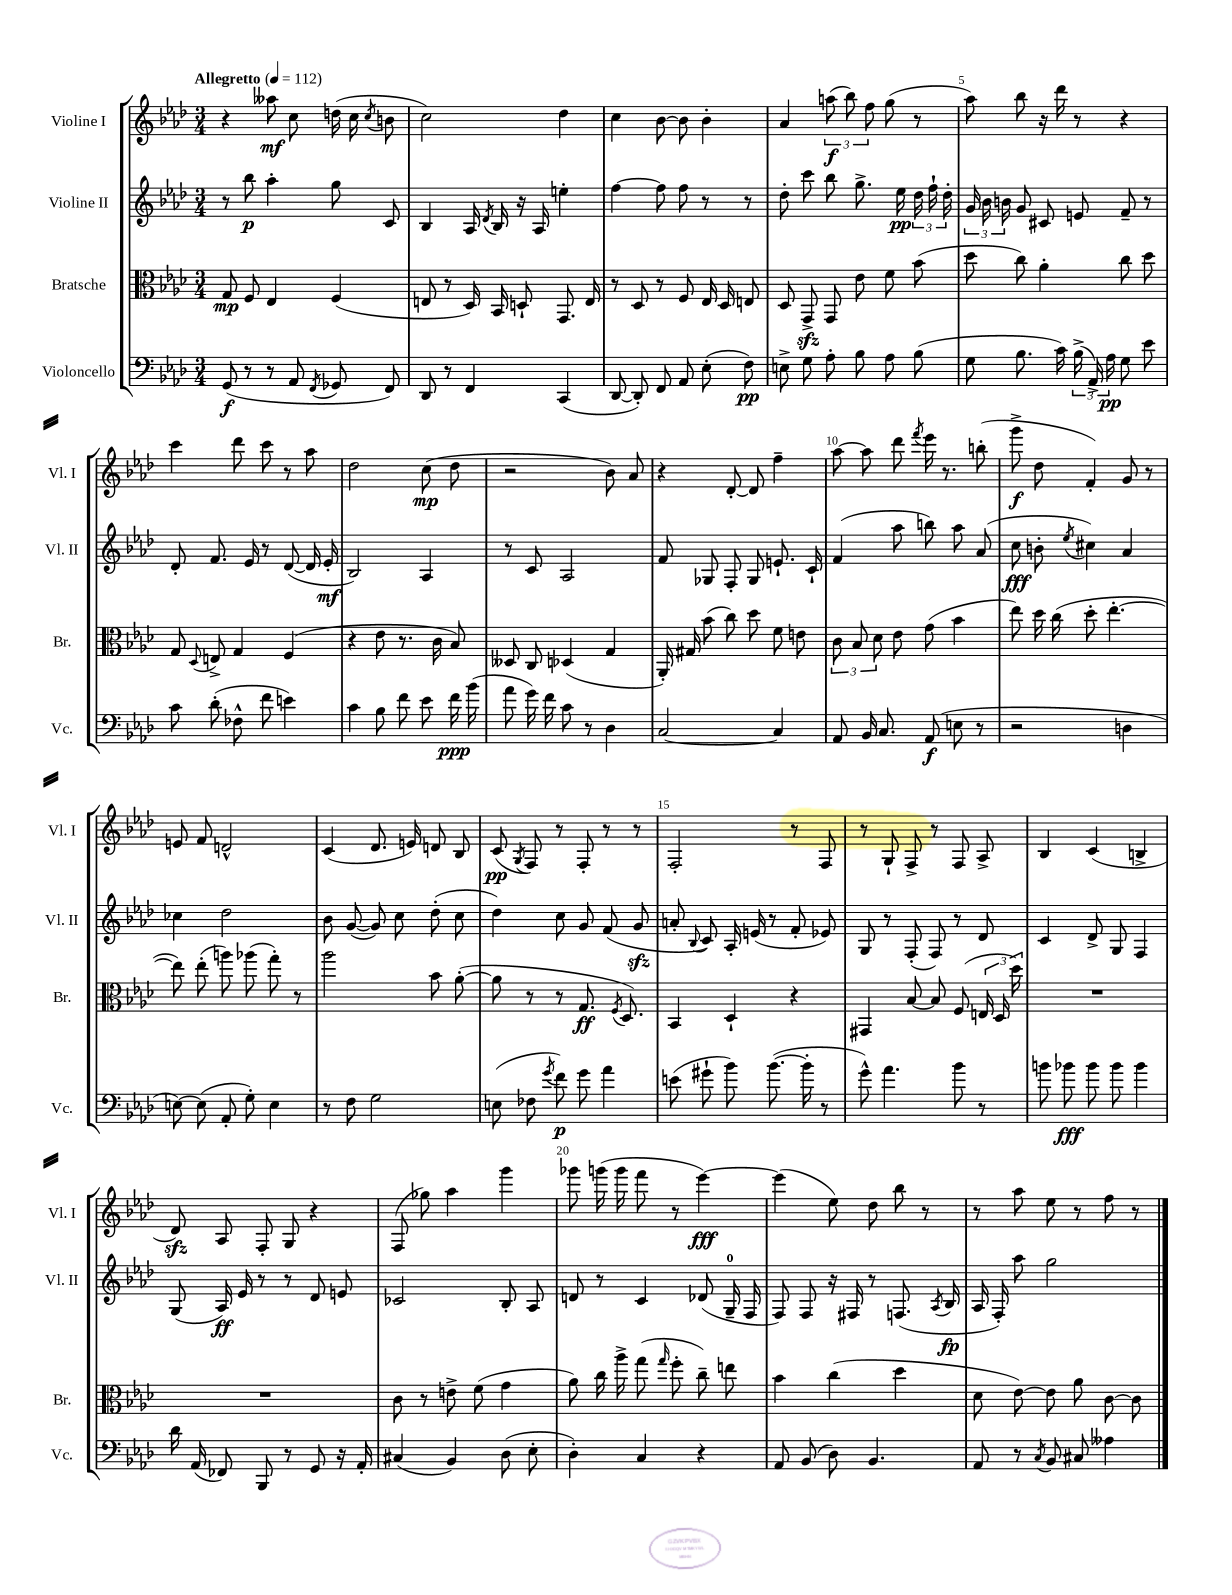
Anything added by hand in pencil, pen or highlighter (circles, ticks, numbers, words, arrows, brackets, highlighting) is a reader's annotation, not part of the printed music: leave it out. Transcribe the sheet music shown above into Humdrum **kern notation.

**kern	**dynam	**kern	**dynam	**kern	**dynam	**kern	**dynam
*part4	*part4	*part3	*part3	*part2	*part2	*part1	*part1
*staff4	*staff4	*staff3	*staff3	*staff2	*staff2	*staff1	*staff1
*I"Violoncello	*	*I"Bratsche	*	*I"Violine II	*	*I"Violine I	*
*I'Vc.	*	*I'Br.	*	*I'Vl. II	*	*I'Vl. I	*
*clefF4	*	*clefC3	*	*clefG2	*	*clefG2	*
*k[b-e-a-d-]	*	*k[b-e-a-d-]	*	*k[b-e-a-d-]	*	*k[b-e-a-d-]	*
*M3/4	*	*M3/4	*	*M3/4	*	*M3/4	*
*MM112	*	*MM112	*	*MM112	*	*MM112	*
=1	=1	=1	=1	=1	=1	=1	=1
!	!	!	!	!	!	!LO:TX:a:B:t=Allegretto	!
(8GG/	f	8G/	mp	8r	.	4r	.
8r	.	8F/	.	8bb-\	p	.	.
8r	.	4E-/	.	4aa-'\	.	8aa--X\	mf
8AA-/	.	.	.	.	.	8cc\	.
8qFF/	.	.	.	.	.	.	.
8GG-X/	.	(4F/	.	8gg\	.	(16ddn\	.
.	.	.	.	.	.	16cc\	.
.	.	.	.	.	.	8qcc/	.
8FF/)	.	.	.	8c/	.	8bn\	.
=2	=2	=2	=2	=2	=2	=2	=2
8DD-/	.	8En/	.	4B-/	.	2cc\)	.
8r	.	8r	.	.	.	.	.
4FF/	.	16D-/)	.	16A-/	.	.	.
.	.	.	.	8qd-/	.	.	.
.	.	16BB-/	.	16B-/	.	.	.
.	.	8Dn`/	.	16r	.	.	.
.	.	.	.	16A-/	.	.	.
(4CC/	.	8.GG/	.	4een'\	.	4dd-\	.
.	.	16E/	.	.	.	.	.
=3	=3	=3	=3	=3	=3	=3	=3
[8DD-/	.	8r	.	[4ff\	.	4cc\	.
8DD-'/])	.	8D-/	.	.	.	.	.
8FF/	.	8r	.	8ff\]	.	[8b-\	.
8AA-/	.	8F/	.	8ff\	.	8b-\]	.
(8E-'\	.	16E-/	.	8r	.	4b-'\	.
.	.	16D-/	.	.	.	.	.
8F\)	pp	8En/	.	8r	.	.	.
=4	=4	=4	=4	=4	=4	=4	=4
8En^\	.	8D-/	.	8dd-'\	.	4a-/	.
8G\	.	8GGzz^/	.	8ccc\	.	.	.
8A-'\	.	8GG/	.	8bb-\	.	(12aan\	f
.	.	.	.	.	.	12bb-\)	.
8B-\	.	8e-\	.	8.gg^\	.	.	.
.	.	.	.	.	.	12ff\	.
8A-\	.	8f\	.	.	.	(8gg\	.
.	.	.	.	16ee-\	pp	.	.
(8B-\	.	(8b-\	.	24dd-\	.	8r	.
.	.	.	.	24ff`\	.	.	.
.	.	.	.	24dd-'\	.	.	.
=5	=5	=5	=5	=5	=5	=5	=5
8G\	.	8dd-\	.	24g/	.	8aa-\)	.
.	.	.	.	24b-\	.	.	.
.	.	.	.	24bn\	.	.	.
8.B-\	.	8cc\)	.	8g/	.	8bb-\	.
.	.	4a-'\	.	8c#X/	.	16r	.
16c\)	.	.	.	.	.	16ddd-\	.
(24B-^\	.	.	.	8en/	.	8r	.
24AA-^/)	.	.	.	.	.	.	.
24A-\	pp	.	.	.	.	.	.
8G\	.	8cc\	.	8f~/	.	4r	.
8e-\	.	8dd-\	.	8r	.	.	.
!!LO:LB:g=z
=6	=6	=6	=6	=6	=6	=6	=6
8c\	.	8G/	.	8d-'/	.	4ccc\	.
.	.	8qqD-/	.	.	.	.	.
(8d-'\	.	8En^/	.	8.f/	.	.	.
8F-X^^\	.	4G/	.	.	.	8ddd-\	.
.	.	.	.	16e-/	.	.	.
8f\	.	.	.	8r	.	8ccc\	.
4en\)	.	(4F/	.	([8d-/	.	8r	.
.	.	.	.	16d-/]	.	8aa-\	.
.	.	.	.	16e-'/	mf	.	.
=7	=7	=7	=7	=7	=7	=7	=7
4c\	.	4r	.	2B-/)	.	2dd-\	.
8B-\	.	8e-\	.	.	.	.	.
8f\	.	8.r	.	.	.	.	.
8e-\	.	.	.	4A-/	.	(8cc\	mp
.	.	16c\	.	.	.	.	.
16f\	ppp	8B-/)	.	.	.	8dd-\	.
(16b-\	.	.	.	.	.	.	.
=8	=8	=8	=8	=8	=8	=8	=8
8a-\	.	8D--X/	.	8r	.	2r	.
16g\)	.	8C/	.	8c/	.	.	.
16f\	.	.	.	.	.	.	.
8c\	.	(4D-X/	.	2A-/	.	.	.
8r	.	.	.	.	.	.	.
4D-\	.	4G/	.	.	.	8b-\)	.
.	.	.	.	.	.	8a-/	.
=9	=9	=9	=9	=9	=9	=9	=9
[2C/	.	16AA-'/)	.	8f/	.	4r	.
.	.	16G#X/	.	.	.	.	.
.	.	(8b-\	.	8G-X/	.	.	.
.	.	8cc\)	.	8F'/	.	[8d-'/	.
.	.	8dd-\	.	8G-/	.	8d-/]	.
4C/]	.	8f\	.	8.en`/	.	4ff~\	.
.	.	8en\	.	.	.	.	.
.	.	.	.	16c`/	.	.	.
=10	=10	=10	=10	=10	=10	=10	=10
8AA-/	.	12c\	.	(4f/	.	[8aa-\	.
.	.	12B-/	.	.	.	.	.
16BB-/	.	.	.	.	.	8aa-\]	.
.	.	12d-\	.	.	.	.	.
8.C/	.	.	.	.	.	.	.
.	.	8e-\	.	8aa-\	.	8ddd-\	.
.	.	.	.	.	.	8qfff/	.
(8AA-/	f	(8g\	.	8bbn\)	.	16eee-\	.
.	.	.	.	.	.	8.r	.
8En\	.	4b-\	.	8aa-\	.	.	.
8r	.	.	.	(8a-/	.	(8bbn'\	.
=11	=11	=11	=11	=11	=11	=11	=11
2r	.	8ee-\)	.	8cc\	fff	8ggg^\	f
.	.	16dd-\	.	8bn'\	.	8dd-\	.
.	.	(16cc\	.	.	.	.	.
.	.	.	.	8qee-/	.	.	.
.	.	8dd-'\	.	4cc#X\)	.	4f'/)	.
.	.	[4.ee-'\	.	.	.	.	.
4Dn\	.	.	.	4a-/	.	8g/	.
.	.	.	.	.	.	8r	.
!!LO:LB:g=z
=12	=12	=12	=12	=12	=12	=12	=12
[8En\)	.	8ee-\])	.	4cc-X\	.	8en/	.
(8E\]	.	(8ee-'\	.	.	.	8f/	.
8AA-'/	.	8aan\)	.	2dd-\	.	2dn^^/	.
8G'\)	.	(8aa-X\	.	.	.	.	.
4E\	.	8gg'\)	.	.	.	.	.
.	.	8r	.	.	.	.	.
=13	=13	=13	=13	=13	=13	=13	=13
8r	.	2aa-\	.	8b-\	.	(4c/	.
8F\	.	.	.	([8g/	.	.	.
2G\	.	.	.	8g/])	.	8.d-/	.
.	.	.	.	8cc\	.	.	.
.	.	.	.	.	.	16en/)	.
.	.	8b-\	.	(8dd-'\	.	8dn/	.
.	.	([8a-'\	.	8cc\	.	8B-/	.
=14	=14	=14	=14	=14	=14	=14	=14
(8En\	.	8a-\]	.	4dd-\)	.	(8c/	pp
.	.	.	.	.	.	8qG/	.
8F-X\	.	8r	.	.	.	8F/)	.
8qg/	.	.	.	.	.	.	.
8f\)	p	8r	.	8cc\	.	8r	.
8g\	.	8.G/	ff	8g/	.	8F'/	.
4a-\	.	.	.	(8f/	.	8r	.
.	.	8qF/	.	.	.	.	.
.	.	8.D-/)	.	.	.	.	.
.	.	.	.	8gzz/	.	8r	.
=15	=15	=15	=15	=15	=15	=15	=15
(8en\	.	4BB-/	.	8an'/	.	2F'/	.
.	.	.	.	8qqB-/	.	.	.
8g#X`\	.	.	.	8c/)	.	.	.
8b-\)	.	4D-`/	.	16A-'/	.	.	.
.	.	.	.	(16en/	.	.	.
([8.b-\	.	.	.	8r	.	.	.
.	.	4r	.	8f'/	.	8r	.
16b-'\]	.	.	.	.	.	.	.
8r	.	.	.	8e-X/)	.	8F/	.
=16	=16	=16	=16	=16	=16	=16	=16
8g^^\)	.	4GG#X/	.	8G/	.	8r	.
4.a-\	.	.	.	8r	.	8G`/	.
.	.	[8B-/	.	(8F'/	.	8F^/	.
.	.	8B-/]	.	8F/)	.	8r	.
8b-\	.	(8F/	.	8r	.	8F/	.
8r	.	24En/	.	8d-/	.	8A-^/	.
.	.	24D-/	.	.	.	.	.
.	.	24dd-\)	.	.	.	.	.
=17	=17	=17	=17	=17	=17	=17	=17
8bn\	.	2.r	.	4c/	.	4B-/	.
8b-X\	fff	.	.	.	.	.	.
8b-\	.	.	.	8d-^/	.	(4c/	.
8b-\	.	.	.	8G/	.	.	.
4b-\	.	.	.	4F/	.	4Bn^/	.
!!LO:LB:g=z
=18	=18	=18	=18	=18	=18	=18	=18
16d-\	.	2.r	.	(8G/	.	8d-zz/)	.
(16AA-/	.	.	.	.	.	.	.
8FF-X/)	.	.	.	16A-/)	ff	8A-/	.
.	.	.	.	16e-/	.	.	.
8BBB-/	.	.	.	8r	.	8F'/	.
8r	.	.	.	8r	.	8G/	.
8GG/	.	.	.	8d-/	.	4r	.
16r	.	.	.	8en/	.	.	.
16AA-'/	.	.	.	.	.	.	.
=19	=19	=19	=19	=19	=19	=19	=19
(4C#X/	.	8c\	.	2c-X/	.	(8F/	.
.	.	8r	.	.	.	8gg-X\)	.
4BB-/)	.	8en^\	.	.	.	4aa-\	.
.	.	(8f\	.	.	.	.	.
(8D-\	.	4g\	.	8B-'/	.	4ggg\	.
8E-'\	.	.	.	8A-/	.	.	.
=20	=20	=20	=20	=20	=20	=20	=20
4D-'\)	.	8a-\)	.	8dn/	.	8ggg-X\	.
.	.	16cc\	.	8r	.	(16gggn\	.
.	.	16aa-^\	.	.	.	16ggg\	.
4C/	.	(8gg\	.	4c/	.	8fff\	.
.	.	16qqgg/	.	.	.	.	.
.	.	8ff'\	.	.	.	8r	.
4r	.	8cc~\)	.	(8d-X/	.	[4eee-\)	fff
.	.	8een\	.	16G~/	.	.	.
.	.	.	.	16F/	.	.	.
=21	=21	=21	=21	=21	=21	=21	=21
8AA-/	.	4b-\	.	8F/)	.	(4eee-\]	.
(8BB-/	.	.	.	8F/	.	.	.
8D-\)	.	(4cc\	.	16r	.	8ee-\)	.
.	.	.	.	16F#X/	.	.	.
4.BB-/	.	.	.	8r	.	8dd-\	.
.	.	4dd-\	.	(8.Fn/	.	8bb-\	.
.	.	.	.	.	.	8r	.
.	.	.	.	8qA-/	.	.	.
.	.	.	.	16B-/	fp	.	.
=22	=22	=22	=22	=22	=22	=22	=22
8AA-/	.	8d-\	.	16A-/	.	8r	.
.	.	.	.	16F'/)	.	.	.
8r	.	[8e-\)	.	8aa-\	.	8aa-\	.
8qC/	.	.	.	.	.	.	.
8BB-/	.	8e-\]	.	2gg\	.	8ee-\	.
8C#X/	.	8a-\	.	.	.	8r	.
4A--X\	.	[8c\	.	.	.	8ff\	.
.	.	8c\]	.	.	.	8r	.
==	==	==	==	==	==	==	==
*-	*-	*-	*-	*-	*-	*-	*-
